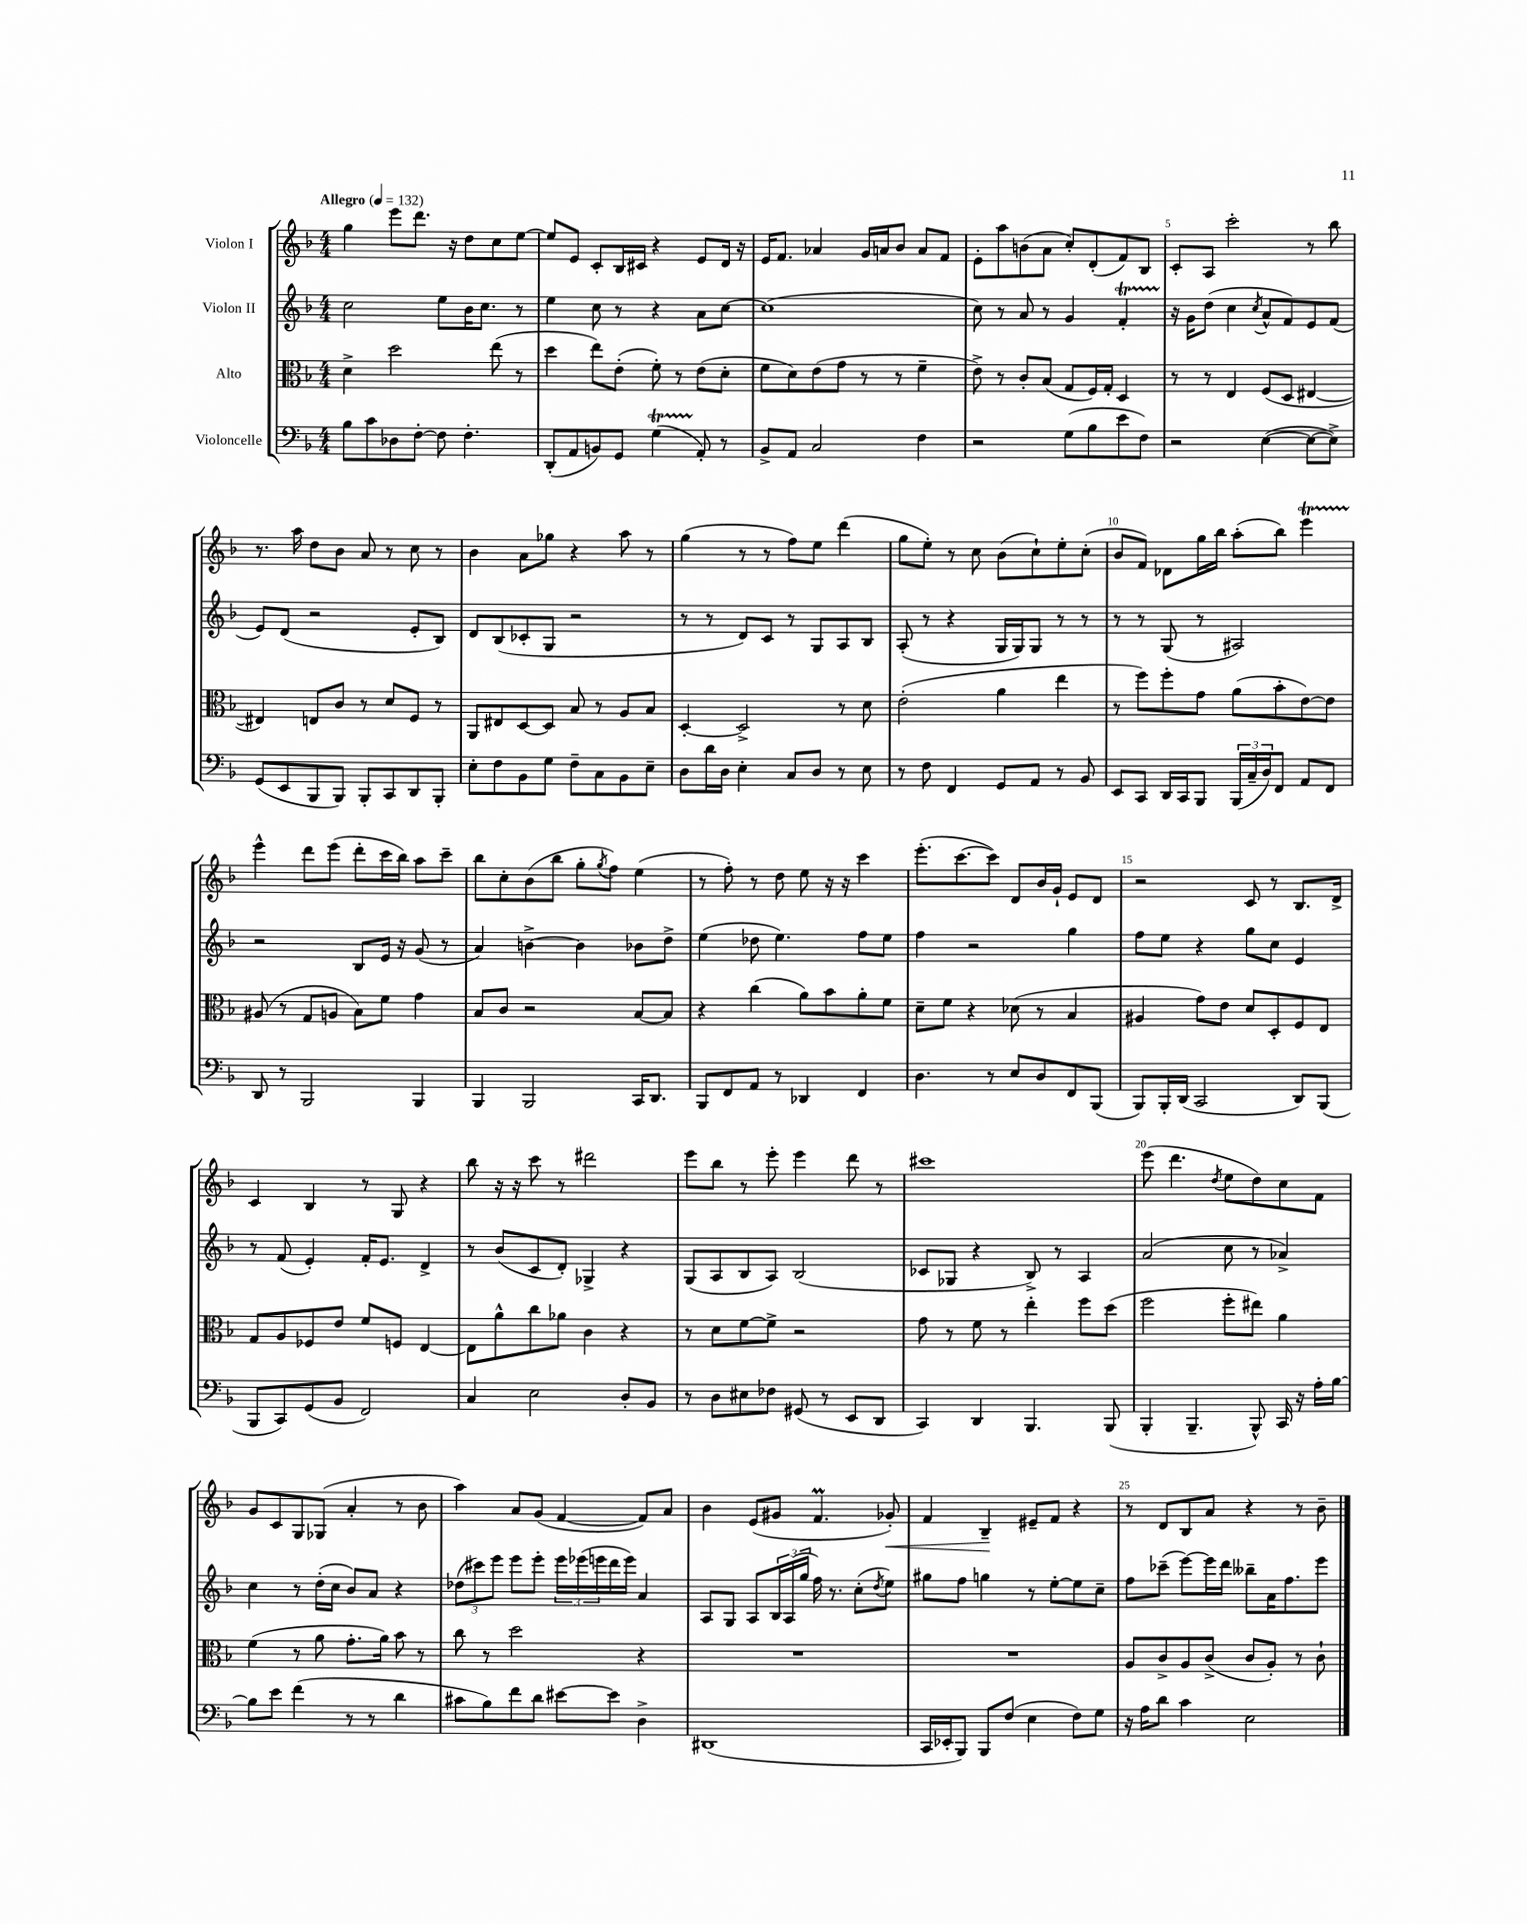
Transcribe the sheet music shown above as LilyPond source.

<<
\new StaffGroup <<
\new Staff = "s0" \with { instrumentName = "Violon I" } {
    \clef treble \key f \major \numericTimeSignature \time 4/4 \tempo "Allegro" 4 = 132
    g''4 e'''8 d'''8. r16 d''8 c''8 e''8~ |
    e''8 e'8 c'8-. bes16 cis'16 r4 e'8 d'16 r16 |
    e'16 f'8. aes'4 g'16 a'16 bes'8 a'8 f'8 |
    e'8-. a''8 b'8( a'8 c''8-.) d'8-.( f'8) bes8 |
    c'8-. a8 c'''2-. r8 bes''8 |
    r8. a''16 d''8 bes'8 a'8 r8 c''8 r8 |
    bes'4 a'8 ges''8 r4 a''8 r8 |
    g''4( r8 r8 f''8) e''8 d'''4( |
    g''8 e''8-.) r8 c''8 bes'8( c''8-!) e''8-. c''8-.( |
    bes'8 f'8) des'8 g''16 bes''16 a''8-.( bes''8) e'''4\startTrillSpan |
    e'''4-^\stopTrillSpan d'''8 e'''8( d'''8-. c'''16 bes''16) a''8 c'''8-- |
    bes''8 c''8-. bes'8( bes''8 g''8-. \acciaccatura { g''8 } f''8) e''4( |
    r8 f''8-.) r8 d''8 e''8 r16 r16 c'''4 |
    e'''8.-.( c'''8.~ c'''8) d'8 bes'16 g'16-! e'8 d'8 |
    r2 c'8 r8 bes8. d'16-> |
    c'4 bes4 r8 g8 r4 |
    bes''8 r16 r16 c'''8 r8 dis'''2 |
    e'''8 bes''8 r8 e'''8-. e'''4 d'''8 r8 |
    cis'''1 |
    e'''8( d'''4. \acciaccatura { d''8 } e''8 d''8) c''8 f'8 |
    g'8 c'8 g8 ges8( a'4-. r8 bes'8 |
    a''4) a'8 g'8( f'4~ f'8) a'8 |
    bes'4 e'8( gis'8 f'4.\prall ges'8-.\<) |
    f'4 bes4--\! eis'8-- f'8 r4 |
    r8 d'8 bes8 a'8 r4 r8 bes'8-- \bar "|." |
}
\new Staff = "s1" \with { instrumentName = "Violon II" } {
    \clef treble \key f \major \numericTimeSignature \time 4/4
    c''2 e''8 bes'16 c''8. r8 |
    e''4 c''8 r8 r4 a'8 c''8~ |
    c''1( |
    c''8) r8 a'8 r8 g'4 f'4-.\startTrillSpan |
    r16\stopTrillSpan g'16 d''8( c''4 \acciaccatura { c''8 } a'8-^ f'8) e'8 f'8( |
    e'8) d'8( r2 e'8-. bes8) |
    d'8 bes8( ces'8-. g8 r2 |
    r8 r8 d'8) c'8 r8 g8 a8 bes8 |
    a8-.( r8 r4 g16 g16) g8 r8 r8 |
    r8 r8 g8( r8 ais2) |
    r2 bes8 e'16 r16 g'8( r8 |
    a'4) b'4~-> b'4 bes'8 d''8-> |
    e''4( des''8 e''4.) f''8 e''8 |
    f''4 r2 g''4 |
    f''8 e''8 r4 g''8 c''8 e'4 |
    r8 f'8( e'4-.) f'16-. e'8. d'4-> |
    r8 bes'8( c'8 d'8-.) ges4-> r4 |
    g8( a8 bes8 a8) bes2( |
    ces'8 ges8 r4 bes8->) r8 a4 |
    a'2( c''8 r8 aes'4->) |
    c''4 r8 d''16-.( c''16 bes'8) a'8 r4 |
    \tuplet 3/2 { des''8( cis'''8) e'''8 } e'''8 e'''8-. \tuplet 3/2 { e'''16 ees'''16( e'''16 } d'''16 e'''16) a'4 |
    a8 g8 a8 \tuplet 3/2 { bes16 a16( g''16 } f''16) r8. c''8-.( \acciaccatura { d''8 } e''8) |
    gis''8 f''8 g''4 r8 e''8~-. e''8 c''8-- |
    f''8 ces'''8--( e'''8~) e'''16 d'''16 beses''8-- a'16 f''8. e'''8 \bar "|." |
}
\new Staff = "s2" \with { instrumentName = "Alto" } {
    \clef alto \key f \major \numericTimeSignature \time 4/4
    d'4-> d''2 e''8( r8 |
    d''4 e''8) e'8-.( f'8-.) r8 e'8( d'8-. |
    f'8 d'8) e'8( g'8 r8 r8 f'4-- |
    e'8->) r8 c'8-. bes8( g8 f16) g16-. d4 |
    r8 r8 e4 f8( d8 eis4~ |
    eis4) e8 c'8 r8 d'8 f8 r8 |
    a,8 eis8 d8~ d8 bes8 r8 a8 bes8 |
    d4~-. d2-> r8 d'8 |
    e'2-.( a'4 e''4 |
    r8 f''8) f''8-. g'8 a'8( bes'8-. e'8~) e'8 |
    ais8( r8 g8 a8 bes8) f'8 g'4 |
    bes8 c'8 r2 bes8~ bes8 |
    r4 c''4( a'8) bes'8 a'8-. f'8 |
    d'8-- f'8 r4 des'8( r8 bes4 |
    ais4 g'8) e'8 d'8 d8-. f8 e8 |
    g8 a8 fes8 e'8 f'8 f8 e4~ |
    e8 a'8-^ c''8 aes'8 c'4 r4 |
    r8 d'8 f'8~ f'8-> r2 |
    g'8 r8 f'8 r8 e''4-. f''8 d''8( |
    f''2 f''8-. eis''8) a'4 |
    f'4( r8 a'8 g'8.-. a'16) bes'8 r8 |
    c''8 r8 d''2 r4 |
    R1 |
    R1 |
    a8 c'8-> a8 c'8->( c'8 a8-.) r8 c'8-! \bar "|." |
}
\new Staff = "s3" \with { instrumentName = "Violoncelle" } {
    \clef bass \key f \major \numericTimeSignature \time 4/4
    bes8 c'8 des8 f8~-. f8 f4.-. |
    d,8-.( a,8 b,8) g,8 g4\startTrillSpan( a,8-.\stopTrillSpan) r8 |
    bes,8-> a,8 c2 f4 |
    r2 g8( bes8 e'8 f8) |
    r2 e4~( e8~ e8->) |
    g,8( e,8 bes,,8 bes,,8) bes,,8-. c,8 d,8 bes,,8-. |
    e8-. f8 bes,8 g8 f8-- c8 bes,8 e8-- |
    d8 d'16 d16 e4-. c8 d8 r8 e8 |
    r8 f8 f,4 g,8 a,8 r8 bes,8 |
    e,8 c,8 d,16 c,16 bes,,8 \tuplet 3/2 { bes,,16( c16-- d16) } f,8 a,8 f,8 |
    d,8 r8 bes,,2 bes,,4 |
    bes,,4 bes,,2 c,16 d,8. |
    bes,,8 f,8 a,8 r8 des,4 f,4 |
    d4. r8 e8 d8 f,8 bes,,8( |
    bes,,8) bes,,16-. d,16( c,2 d,8) bes,,8( |
    bes,,8 c,8) g,8( bes,8 f,2) |
    c4 e2 d8-. bes,8 |
    r8 d8 eis8 fes8 gis,8( r8 e,8 d,8 |
    c,4) d,4 bes,,4. bes,,8( |
    bes,,4-. bes,,4.-- bes,,8-^) c,16 r16 a16-. bes16~ |
    bes8 e'8 f'4( r8 r8 d'4 |
    cis'8 bes8) f'8 d'8 eis'8~ eis'8 d4-> |
    dis,1( |
    c,16 ees,16-. bes,,8) bes,,8 f8( e4 f8) g8 |
    r16 a16 d'8 c'4 e2 \bar "|." |
}
>>
>>
\layout { \context { \Score \override BarNumber.break-visibility = ##(#f #t #t) barNumberVisibility = #(every-nth-bar-number-visible 5) } }
